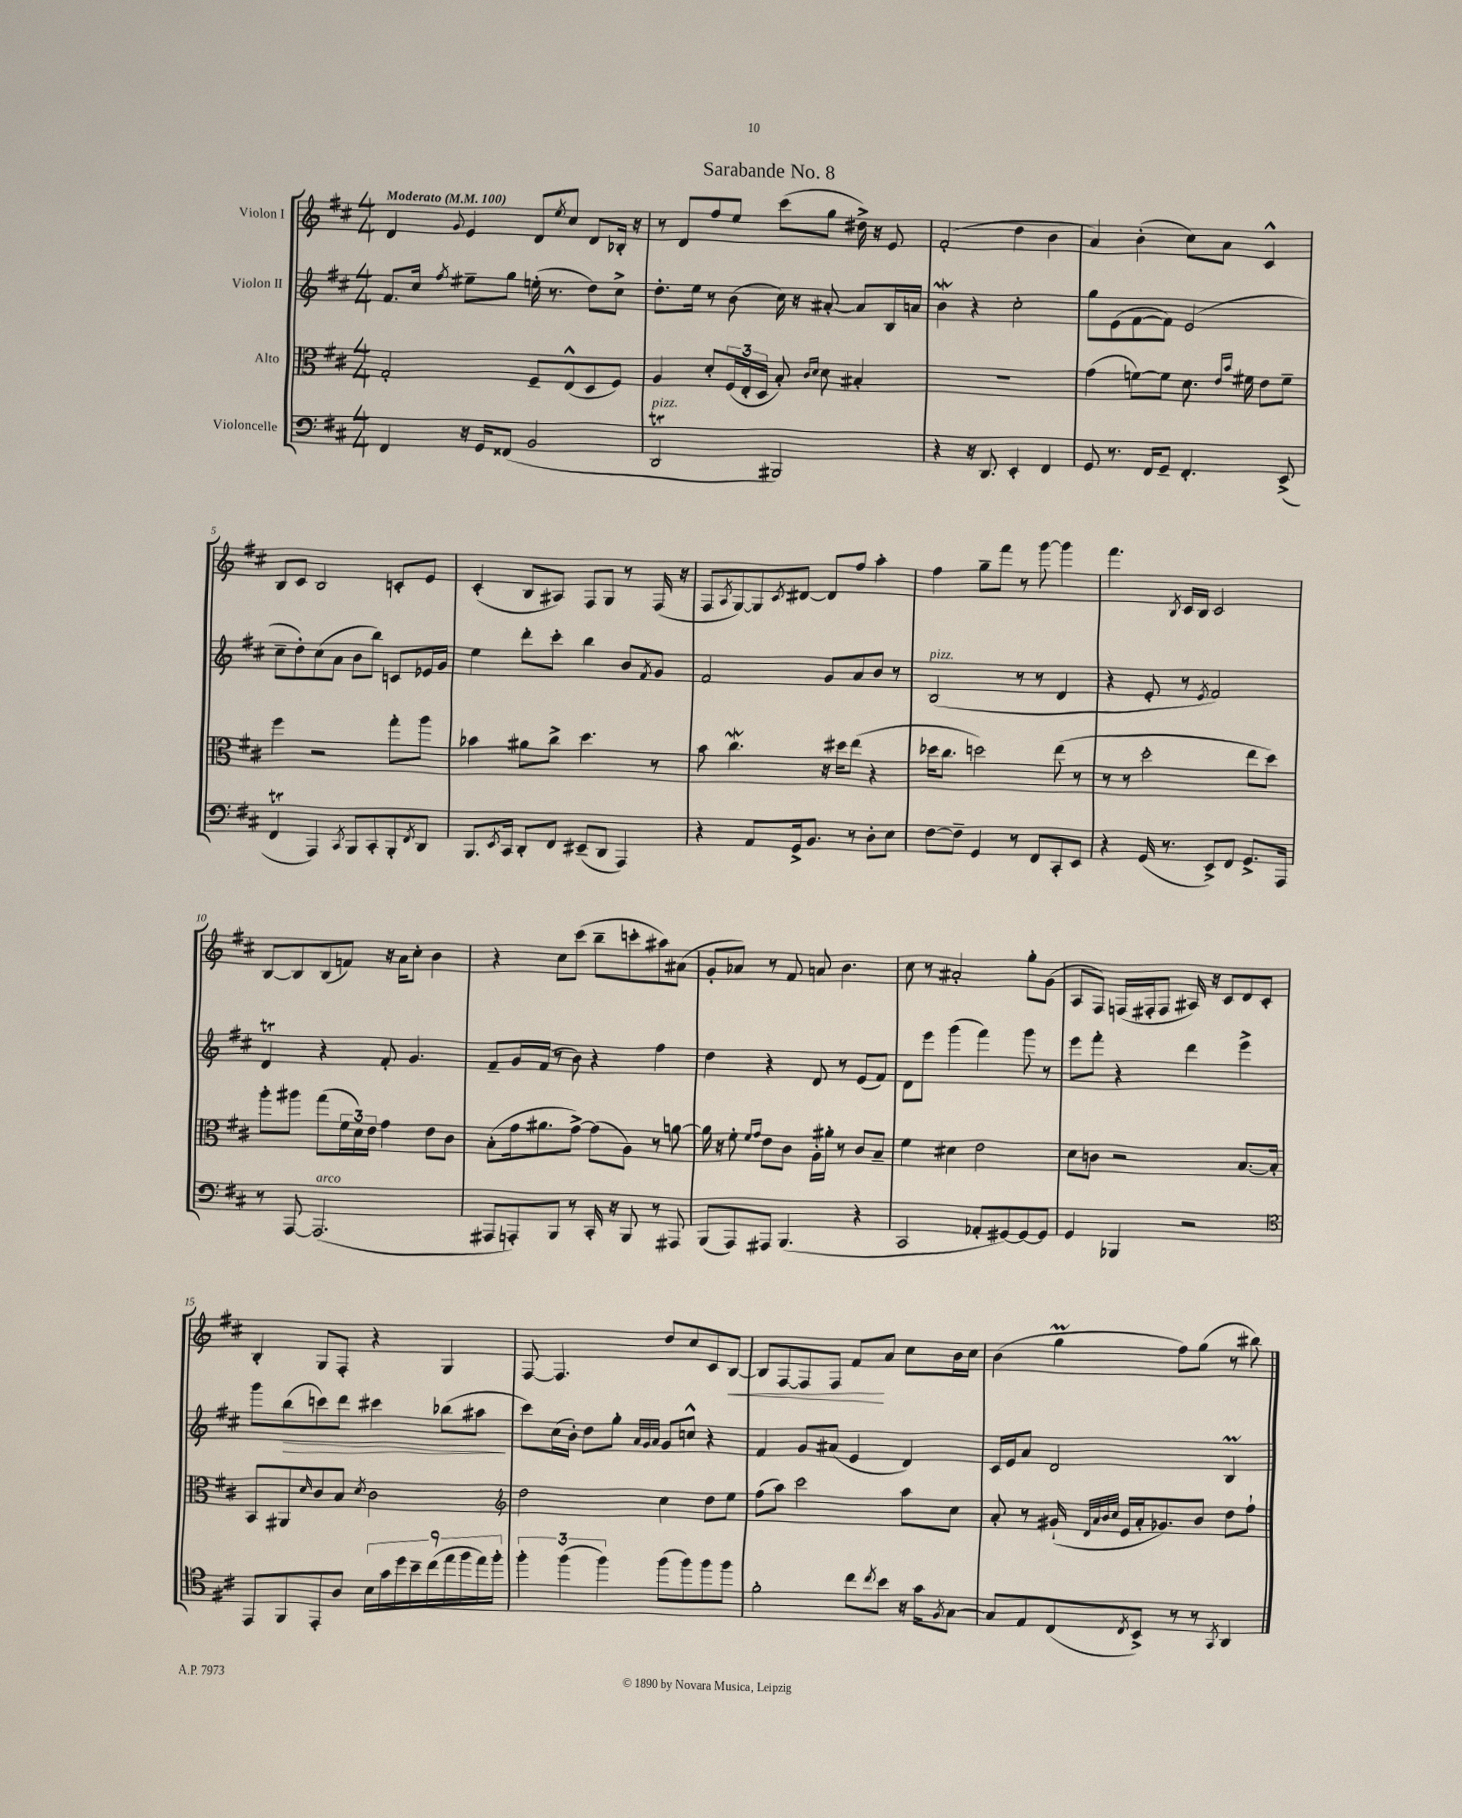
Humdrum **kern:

**kern	**kern	**kern	**kern
*staff4	*staff3	*staff2	*staff1
*clefF4	*clefC3	*clefG2	*clefG2
*k[f#c#]	*k[f#c#]	*k[f#c#]	*k[f#c#]
*M4/4	*M4/4	*M4/4	*M4/4
*MM100	*MM100	*MM100	*MM100
4FF#	2G'	8.f#	4d
.	.	16cc#	.
.	.	8qff#	8qqg
16r	.	8ee#~	4e
16GG	.	.	.
(8FF##	.	8gg	.
2BB	8F#~	(16ee'	8d
.	.	8.r	.
.	.	.	8qee
.	(8E^^	.	8cc#
.	8D	8dd)	8d
.	8F#)	8cc#^	16B-'
.	.	.	16r
=	=	=	=
2DD	4A	8.dd'	8r
.	.	.	8d
.	.	16ee	.
.	8d'	8r	8ff#
.	(24F#	(8b	8ee
.	24E'	.	.
.	24D	.	.
2BBB#)	8B')	16cc#)	(8ccc#
.	.	16r	.
.	16qqc#	.	.
.	16qqd	.	.
.	8d	[8a#'	8gg
.	4B#'	8a#]	16dd#^)
.	.	.	16r
.	.	16B	8e
.	.	16a	.
=	=	=	=
4r	1r	4b	(2f#'
16r	.	4r	.
8.DD	.	.	.
4EE'	.	2cc#'	4dd
4FF#	.	.	4b
=	=	=	=
8GG	(4g	8gg	4a)
8.r	.	(8e	.
.	[8f)	[8f#	(4b'
16FF#	.	.	.
8GG~	8f]	8f#])	.
4.FF#'	8.d	(2e	8cc#)
.	.	.	8a
.	16qqe	.	.
.	16qqb	.	.
.	16f#	.	.
.	8e	.	4c#^^
(8EE^	8f#~	.	.
=	=	=	=
4FF#	4ff#	8cc#~	8B
.	.	8dd')	8c#
4AAA)	2r	(8cc#	2B
.	.	8a	.
8qCC#	.	.	.
8BBB	.	8b	.
8CC#'	.	8bb)	.
8BBB'	8gg'	8c	8c'
8qFF#	.	.	.
8DD	8aa	16e-	8e
.	.	16g	.
=	=	=	=
8.BBB	4b-	4ee	(4c#'
8qEE	.	.	.
16CC#	.	.	.
8DD'	8a#	8ddd'	8B
8FF#	8cc#^	8ccc#'	8A#)
(8EE#~	4.dd	4bb	8F#
8DD	.	.	8G
4AAA)	.	8b	8r
.	.	8qf#	.
.	8r	8g	(16F#
.	.	.	16r
=	=	=	=
4r	8b	2f#	8F#
.	.	.	8qA
.	4.cc#	.	[8G)
8AA	.	.	8G]
.	.	.	8qc#
16GG^	.	.	[8d#
8.BB	.	.	.
.	16r	8g	8d#]
.	16dd#	.	.
8r	(8ee	8a	8ff#
8D'	4r	8b	4aa'
8E	.	8r	.
=	=	=	=
[8F#	16dd-	(2B	4ff#
.	8.cc#	.	.
8F#~]	.	.	.
4GG	2dd)	.	8gg~
.	.	.	8fff#
8r	.	8r	8r
8FF#	.	8r	[8ggg
8CC#'	(8ee	4d	4ggg]
8EE	8r	.	.
=	=	=	=
4r	8r	4r	4.fff#
.	8r	.	.
(16GG	2dd'	8e'	.
8.r	.	.	.
.	.	.	8qB
.	.	8r	16c#
.	.	.	16B
.	.	8qe	.
8EE^)	.	2f#)	2c#
8FF#	.	.	.
8.GG^	8ee	.	.
.	8dd)	.	.
16AAA	.	.	.
=	=	=	=
8r	8aa'	4d	[8B
[8AAA	8aa#	.	8B]
(2.AAA]	(8gg	4r	(8B
.	24f#	.	8f)
.	24d)	.	.
.	24e	.	.
.	4g	8f#'	16r
.	.	.	16a
.	.	4.g	8cc#'
.	8e	.	4b
.	8c#	.	.
=	=	=	=
8AAA#	(8B'	8f#~	4r
8AAA')	16g	16g	.
.	8.a#	(16f#	.
8BBB	.	8r	8cc#
8r	[8g^)	8b)	(8ccc#
16CC#'	(8g]	4r	8bb~
16r	.	.	.
8BBB	8A)	.	8ccc'
8r	8r	4ff#	8aa#)
8AAA#	[8a	.	(8a#
=	=	=	=
(8BBB	16a]	4dd	8g'
.	16r	.	.
8AAA)	8f#'	.	8a-)
.	16qqf#	.	.
.	16qqg	.	.
8AAA#	8e	4r	8r
(4.BBB	8c#	.	8f#
.	16A'	8d	8a
.	16a#'	.	.
.	8r	8r	4.b
4r	8c#	(8e	.
.	8B~	8f#)	.
=	=	=	=
2CC#	4f#	8d	8cc#
.	.	8eee	8r
.	4d#	(4ggg	2a#'
8AA-'	2e	4fff#)	.
[8GG#)	.	.	.
8GG#_	.	8ggg	8gg'
8GG#]	.	8r	(8g
=	=	=	=
4GG	8d	8eee	8A
.	8c	8fff#'	8F#)
4BBB-	2r	4r	(16F
.	.	.	16F#'
.	.	.	8F#
2r	.	4ddd	16A#)
.	.	.	16r
.	.	.	8c#
.	[8.B	4eee^	8d
.	.	.	8c#'
.	16B']	.	.
=	=	=	=
*clefC4	*	*	*
8EE	8BB	8ggg	4B'
8FF#	8AA#	(8bb	.
.	16qqd	.	.
8EE'	8c#	8ccc)	8G
8A	8B	8ddd	8F#'
.	8qd	.	.
18B	2c#	4ccc#	4r
18g	.	.	.
18dd	.	.	.
18b~	.	.	.
(18cc#	.	.	.
.	.	(8bb-	4G
18ee	.	.	.
18ff#	.	.	.
.	.	8aa#	.
18ee)	.	.	.
18ff#'	.	.	.
=	=	=	=
*	*clefG2	*	*
6ff#'	2dd	8ccc#)	[8F#
.	.	(16cc#	4.F#]
(6ff#	.	.	.
.	.	16b')	.
.	.	8dd	.
6ff#)	.	.	.
.	.	8gg'	.
.	.	32qqa	.
.	.	32qqg	.
.	.	32qqa	.
(8ff#	4cc#	8g	8dd
8ff#)	.	8cc^^	8cc#
8ff#	8dd	4r	8c#
8ff#	8ee	.	[8B
=	=	=	=
2f#'	(8ff#	4f#	8B]
.	8aa)	.	[8F#
.	2ccc#	8g	8F#]
.	.	(8a#	8F#
8cc#	.	4e	8f#
8qcc#	.	.	.
8b	.	.	8a
16r	8aa	4d)	8cc#
16g	.	.	.
8qF#	.	.	.
[8G	8cc#	.	16b
.	.	.	16cc#
=	=	=	=
8G]	8a'	16c#	(4b
.	.	16e	.
8E	8r	8a	.
(8C#	(16g#`	2d	4gg
.	32qqd	.	.
.	32qqa	.	.
.	32qqb	.	.
.	32qqcc#	.	.
.	16e	.	.
8qC#	.	.	.
8BB^)	16a'	.	.
.	8.g-)	.	.
8r	.	.	8ff#)
8r	8b	.	(8gg
8qGG	.	.	.
4AA	8dd	4B	8r
.	8ff#`	.	8bb#)
==	==	==	==
*-	*-	*-	*-
